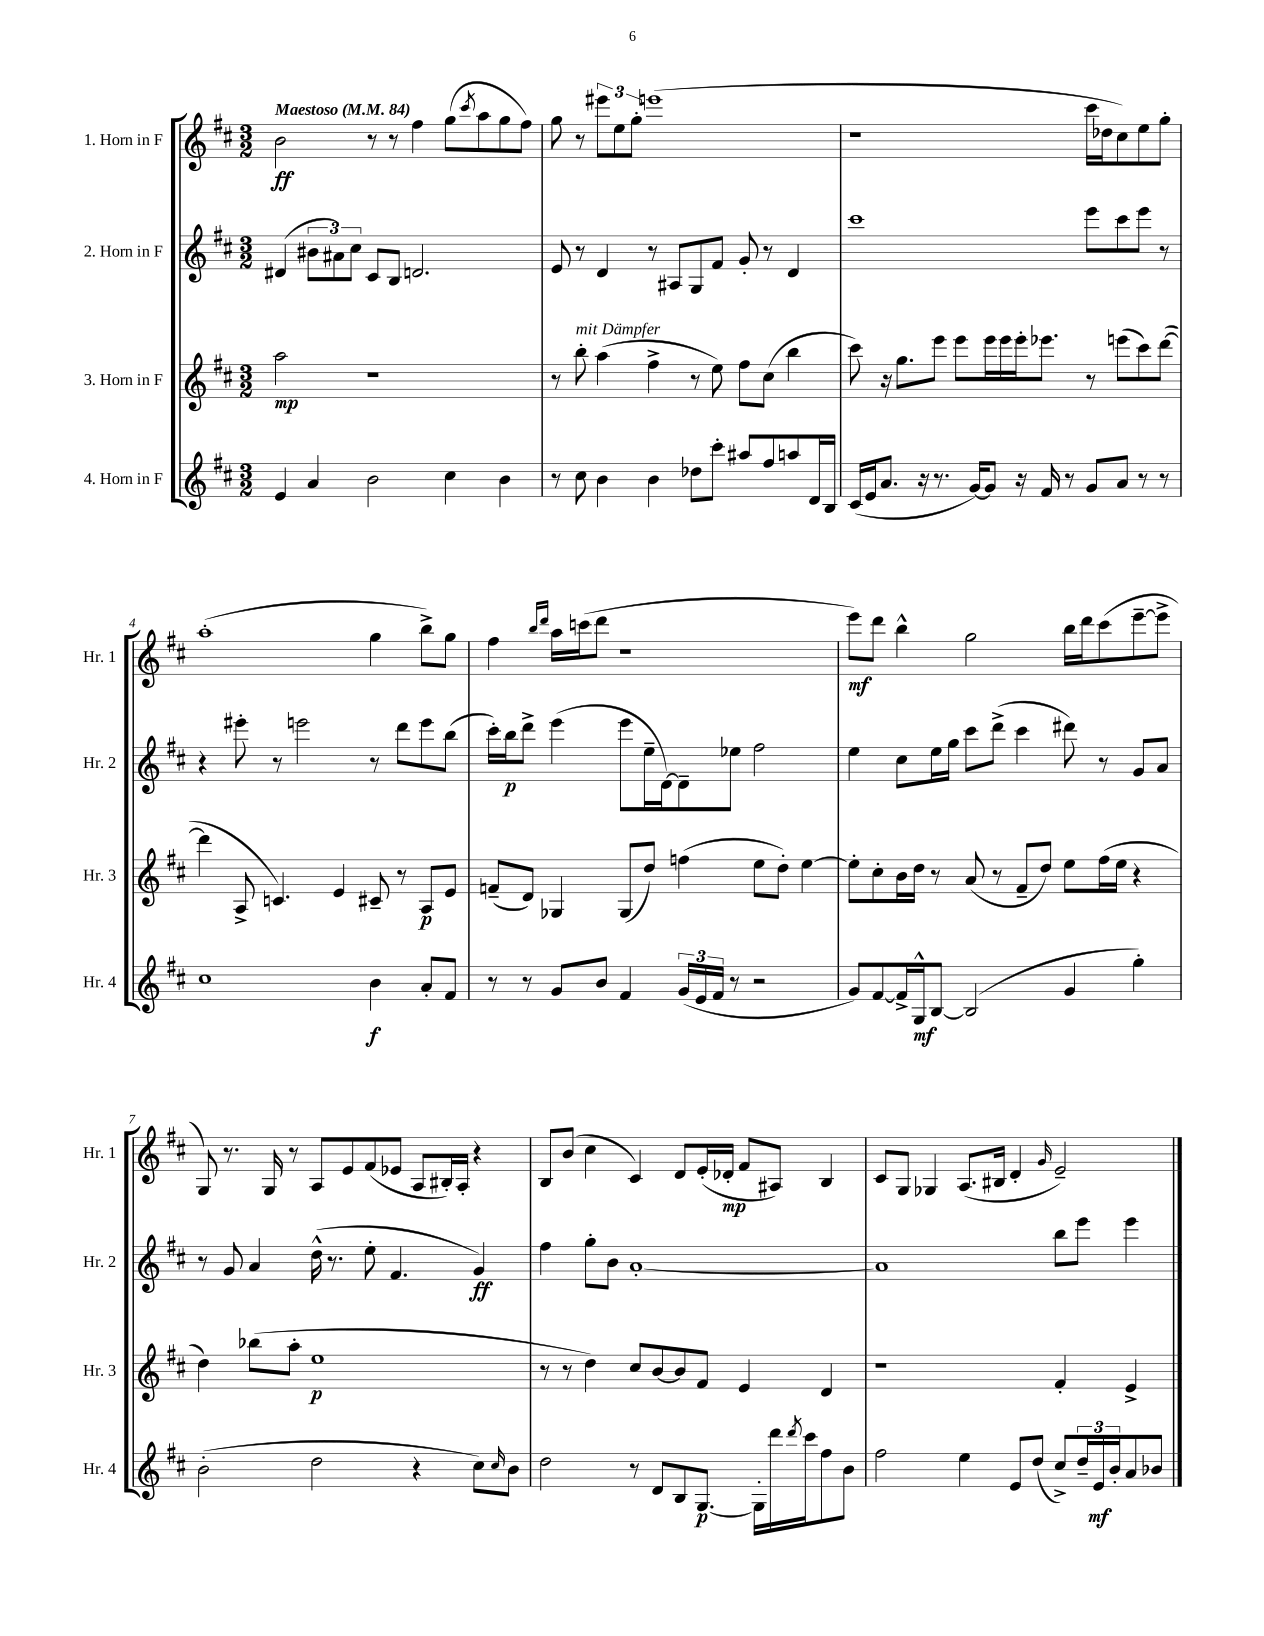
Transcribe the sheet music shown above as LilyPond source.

<<
\new StaffGroup <<
\new Staff = "s0" \with { instrumentName = "1. Horn in F" shortInstrumentName = "Hr. 1" } {
    \clef treble \key d \major \numericTimeSignature \time 3/2 \tempo "Maestoso" 4 = 84
    b'2\ff r8 r8 fis''4 g''8( \acciaccatura { cis'''8 } a''8 g''8 fis''8) |
    g''8 r8 \tuplet 3/2 { eis'''8 e''8 g''8-. } e'''1( |
    r1 cis'''16 des''16 cis''8) e''8 g''8-. |
    a''1-.( g''4 b''8->) g''8 |
    fis''4 \grace { b''16 d'''16 } a''16 c'''16( d'''8 r1 |
    e'''8\mf) d'''8 b''4-^ g''2 b''16 d'''16 cis'''8( e'''8~-- e'''8-> |
    g8) r8. g16 r8 a8 e'8 fis'8( ees'8 a8 bis16-.) a16-. r4 |
    b8 b'8( cis''4 cis'4) d'8 e'16-.( des'16-.\mp fis'8 ais8) b4 |
    cis'8 g8 ges4 a8.( bis16 d'4-. \grace { g'16 } e'2--) \bar "|." |
}
\new Staff = "s1" \with { instrumentName = "2. Horn in F" shortInstrumentName = "Hr. 2" } {
    \clef treble \key d \major \numericTimeSignature \time 3/2
    dis'4( \tuplet 3/2 { bis'8 ais'8) cis''8 } cis'8 b8 d'2. |
    e'8 r8 d'4 r8 ais8 g8 fis'8 g'8-. r8 d'4 |
    cis'''1 e'''8 cis'''8 e'''8 r8 |
    r4 eis'''8-. r8 e'''2 r8 d'''8 e'''8 b''8( |
    cis'''16-.) b''16\p d'''8-> e'''4( e'''8 e''16-- d'16~) d'8-- ees''8 fis''2 |
    e''4 cis''8 e''16 g''16 cis'''8 d'''8->( cis'''4 dis'''8) r8 g'8 a'8 |
    r8 g'8 a'4 d''16-^( r8. e''8-. fis'4. g'4\ff) |
    fis''4 g''8-. b'8 a'1~-. |
    a'1 b''8 e'''8 e'''4 \bar "|." |
}
\new Staff = "s2" \with { instrumentName = "3. Horn in F" shortInstrumentName = "Hr. 3" } {
    \clef treble \key d \major \numericTimeSignature \time 3/2
    a''2\mp r1 |
    r8 b''8-.^\markup { \italic "mit Dämpfer" } a''4( fis''4-> r8 e''8) fis''8 cis''8( b''4 |
    cis'''8) r16 g''8. e'''8 e'''8 e'''16 e'''16 e'''16-. ees'''8. r8 e'''8( cis'''8) d'''8~( |
    d'''4 a8-> c'4.) e'4 cis'8-- r8 a8\p e'8 |
    f'8--( d'8) ges4 ges8( d''8) f''4( e''8 d''8-.) e''4~ |
    e''8-. cis''8-. b'16 d''16 r8 a'8( r8 fis'8-- d''8) e''8 fis''16( e''16 r4 |
    d''4) bes''8( a''8-. e''1\p |
    r8 r8 d''4) cis''8 b'8~ b'8 fis'8 e'4 d'4 |
    r1 fis'4-. e'4-> \bar "|." |
}
\new Staff = "s3" \with { instrumentName = "4. Horn in F" shortInstrumentName = "Hr. 4" } {
    \clef treble \key d \major \numericTimeSignature \time 3/2
    e'4 a'4 b'2 cis''4 b'4 |
    r8 cis''8 b'4 b'4 des''8 cis'''8-. ais''8 fis''8 a''8 d'16 b16 |
    cis'16( e'16 a'8. r16 r8. g'16~) g'8 r16 fis'16 r8 g'8 a'8 r8 r8 |
    cis''1 b'4\f a'8-. fis'8 |
    r8 r8 g'8 b'8 fis'4 \tuplet 3/2 { g'16( e'16 fis'16 } r8 r2 |
    g'8) fis'8~ fis'16-> g16-^\mf b8~ b2( g'4 g''4-.) |
    b'2-.( d''2 r4 cis''8) \grace { cis''16 } b'8 |
    d''2 r8 d'8 b8 g8.~\p g16-. d'''16 \acciaccatura { d'''8 } cis'''16 fis''8 b'8 |
    fis''2 e''4 e'8 d''8( cis''8->) \tuplet 3/2 { d''16-- e'16\mf b'16-. } a'8 bes'8 \bar "|." |
}
>>
>>
